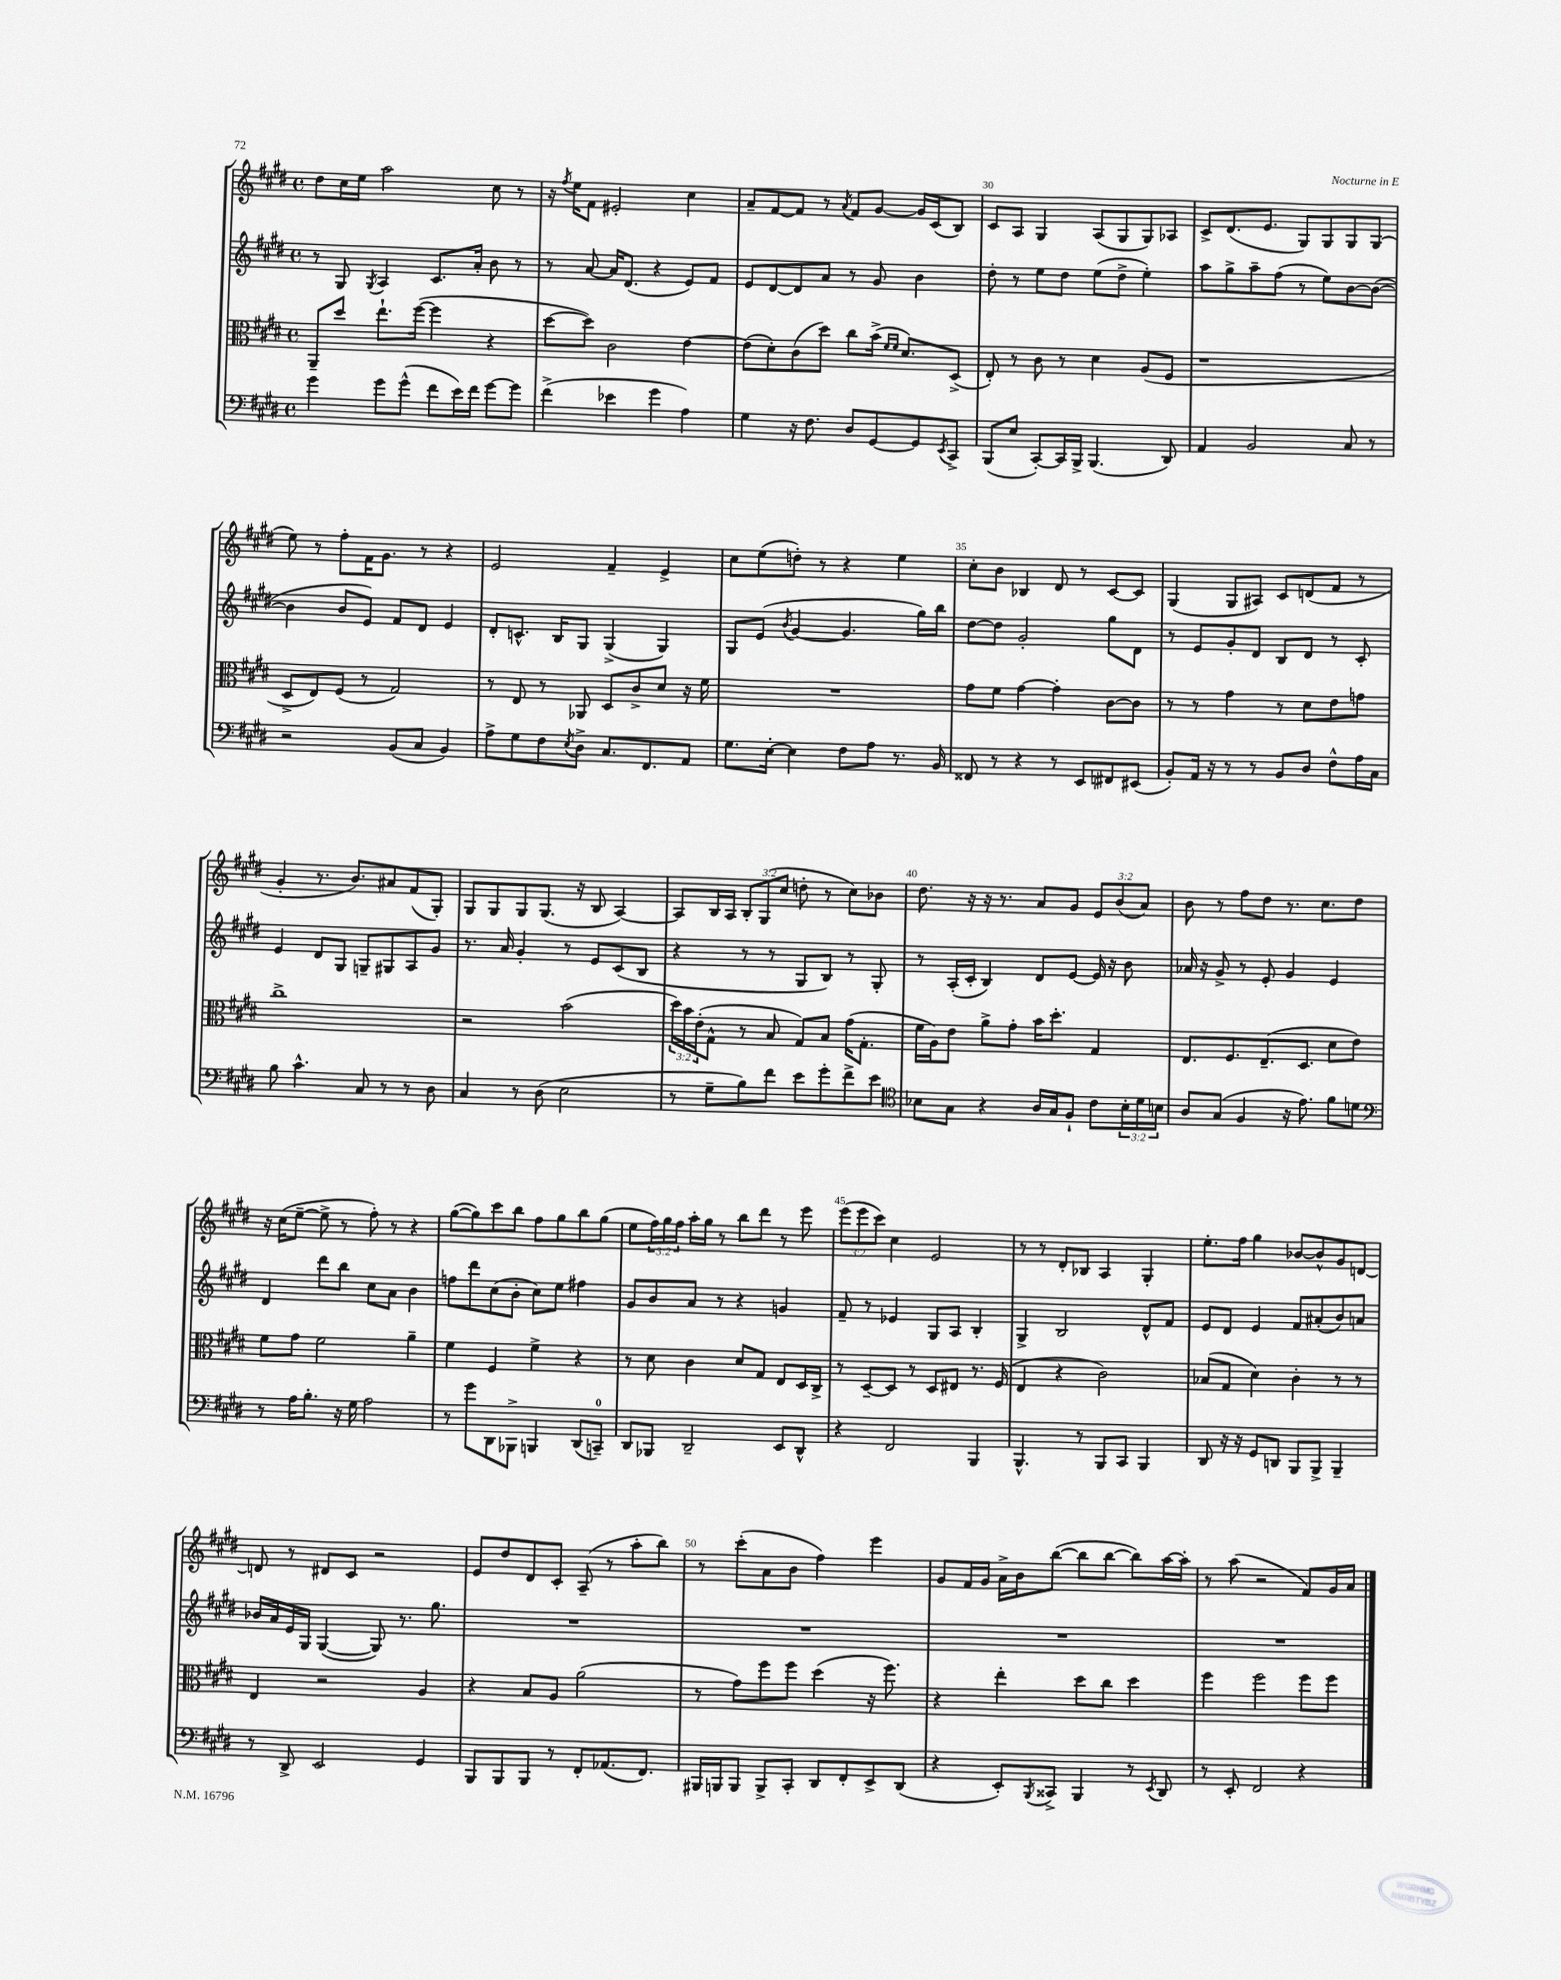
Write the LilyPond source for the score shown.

<<
\new StaffGroup <<
\new Staff = "s0" {
    \clef treble \key e \major \defaultTimeSignature \time 4/4 \override Staff.TupletNumber.text = #tuplet-number::calc-fraction-text
    dis''8 cis''16 e''16 a''2 cis''8 r8 |
    r16 \acciaccatura { fis''8 } e''16 fis'8 eis'2-. cis''4 |
    a'8-- fis'8~ fis'8 r8 \acciaccatura { a'8 } fis'8 gis'8~ gis'16 cis'16( b8) |
    cis'8 a8 gis4 a8( gis8 gis8) aes8 |
    cis'8-> dis'8.( e'8. gis8) gis8 gis8 gis8( |
    e''8) r8 fis''8-. fis'16 gis'8. r8 r4 |
    e'2 fis'4-- e'4-> |
    cis''8 e''8( d''8-.) r8 r4 e''4 |
    cis''8-. b'8 bes4 dis'8 r8 cis'8~ cis'8 |
    gis4( gis8 ais8) cis'8 d'8( fis'8 r8 |
    gis'4-. r8. b'8.) ais'8 fis'8( gis8-.) |
    gis8 gis8 gis8 gis8.( r16 b8 a4~) |
    a8 b16 a16 \tuplet 3/2 { b8-. gis8( cis''8 } d''8-. r8 cis''8) bes'8 |
    dis''8. r16 r16 r8. a'8 gis'8 \tuplet 3/2 { e'8 b'8( a'8) } |
    b'8 r8 fis''8 dis''8 r8. cis''8. dis''8 |
    r16 cis''16( e''8~-- e''8-> r8 fis''8-.) r8 r4 |
    gis''8~( gis''8) cis'''8 b''8 fis''8 gis''8 b''8 gis''8( |
    e''8 \tuplet 3/2 { fis''16) gis''16 fis''16 } a''16-. gis''16 r8 b''8 dis'''8 r8 e'''8 |
    \tuplet 3/2 { e'''8( e'''8 cis'''8) } cis''4 e'2 |
    r8 r8 dis'8-. bes8 a4 gis4-. |
    e''8.-. fis''16 gis''4 bes'8~ bes'8-^ gis'8 d'8~ |
    d'8 r8 dis'8 cis'8 r2 |
    e'8 dis''8 dis'8 cis'8-. a8--( r8 a''8-. b''8) |
    r8 cis'''8-.( a'8 b'8 fis''4) e'''4 |
    gis'8 fis'16 gis'16 a'16-> b'16 b''8~( b''8 b''8~ b''8) a''16~ a''16-. |
    r8 a''8( r2 fis'8) gis'16 a'16 \bar "|." |
}
\new Staff = "s1" {
    \clef treble \key e \major \defaultTimeSignature \time 4/4
    r8 gis8 \acciaccatura { gis8 } a4 cis'8. a'16-. b'8 r8 |
    r8 a'8~ a'16 dis'8.( r4 e'8) fis'8 |
    e'8 dis'8~ dis'8 a'8 r8 gis'8 b'4 |
    dis''8-. r8 e''8 dis''8 e''8( dis''8-> e''4-.) |
    a''8 gis''8-> a''8-- fis''8( r8 e''8) b'8~ b'8~( |
    b'4 b'8 e'8) fis'8 dis'8 e'4 |
    dis'8-. c'8.-^ b16 gis8 gis4->( gis4) |
    gis8 e'8( \acciaccatura { b'8 } gis'4~ gis'4. gis''16) b''16 |
    dis''8~ dis''8 gis'2-. gis''8 dis'8 |
    r8 e'8 gis'8-. dis'8 b8 dis'8 r8 cis'8-. |
    e'4 dis'8 gis8 g8-- gis8 a8 gis'8 |
    r8. a'16 gis'4-. r8 e'8 cis'8( b8 |
    r4 r8 r8 gis8 b8) r8 gis8-. |
    r8 a16-.( cis'16-. b4) dis'8 e'8~ e'16 r16 b'8 |
    aes'16 r16 gis'8-> r8 e'8-. gis'4 e'4 |
    dis'4 dis'''8 b''8 cis''8 a'8 b'4 |
    f''8 dis'''8 cis''8( b'8-. cis''8) e''8 fis''4 |
    gis'8 b'8 a'8 r8 r4 g'4 |
    fis'8-- r8 ees'4 gis8 a8 b4-. |
    gis4-> b2 dis'8-^ fis'8 |
    e'8 dis'8 e'4 fis'8 ais'8-.( b'8) a'8 |
    bes'16 a'16 e'16 gis16 gis4~( gis8) r8. gis''8. |
    R1 |
    R1 |
    R1 |
    R1 \bar "|." |
}
\new Staff = "s2" {
    \clef alto \key e \major \defaultTimeSignature \time 4/4 \override Staff.TupletNumber.text = #tuplet-number::calc-fraction-text
    a,8-- dis''8 e''8.-! fis''16~( fis''4 r4 |
    dis''8~ dis''8) cis'2 e'4~ |
    e'8( dis'8-.) cis'8( dis''8) cis''8 b'16->( \grace { fis'16 fis'16 } dis'8.) dis8->( |
    e8-.) r8 cis'8 r8 dis'4 a8( fis8 |
    r1 |
    dis8-> e8) fis8( r8 gis2) |
    r8 e8 r8 aes,8 dis8 cis'8-> dis'8 r16 fis'16 |
    R1 |
    gis'8 fis'8 gis'4~ gis'4-. cis'8~ cis'8 |
    r8 r8 gis'4 r8 dis'8 e'8 g'8 |
    cis''1-> |
    r2 b'2( |
    \tuplet 3/2 { dis''16) b'16 e'16-.( } gis8-^ r8 b8 gis8) b8 gis'16( gis8.-. |
    fis'16 a16) e'8 a'8-> gis'8-. b'16 dis''8.-. gis4 |
    e8. fis8. e8.--( dis8. dis'8 e'8) |
    fis'8 gis'8 fis'2 a'4-- |
    fis'4 fis4 fis'4-> r4 |
    r8 dis'8 cis'4 dis'8 gis8 e8 dis16 cis16-> |
    r8 dis8~-- dis8 r8 dis8 eis8 r8. fis16( |
    e4 r4 cis'2) |
    bes8( gis8 dis'4) cis'4-. r8 r8 |
    e4 r2 a4 |
    r4 b8 a8 a'2( |
    r8 gis'8) fis''8 fis''8 dis''4( r16 fis''8.) |
    r4 e''4-. dis''8 cis''8 dis''4 |
    fis''4 fis''2 fis''8 fis''8 \bar "|." |
}
\new Staff = "s3" {
    \clef bass \key e \major \defaultTimeSignature \time 4/4 \override Staff.TupletNumber.text = #tuplet-number::calc-fraction-text
    gis'4 gis'8 gis'8-^( fis'8 e'16) fis'16 gis'8~ gis'8 |
    fis'4->( ees'4 gis'4 a4) |
    gis4 r16 fis8. dis8 gis,8~ gis,8 \acciaccatura { e,8 } cis,8-> |
    b,,8( e8 cis,8~-.) cis,16 b,,16-> b,,4.( dis,8) |
    a,4 b,2 cis8 r8 |
    r2 b,8( cis8 b,4) |
    a8-> gis8 fis8 \acciaccatura { e8 } dis8-> cis8. fis,8. a,8 |
    gis8. e16~-. e4 fis8 a8 r8. b,16 |
    fisis,8 r8 r4 r8 e,8 fis,8 eis,8( |
    b,8-.) a,16 r16 r8 r8 b,8 dis8 fis8-^ a16 cis16 |
    b8 cis'4.-^ cis8 r8 r8 dis8 |
    cis4 r8 dis8( e2 |
    r8 gis8-- b8) fis'8 e'8 gis'8-. fis'8-> e'8 |
    \clef tenor bes8 gis8 r4 a16 gis16 fis8-! cis'8 \tuplet 3/2 { bes16-. dis'16 b16 } |
    a8 gis8( fis4 r16 e'8.) fis'8 d'8 |
    \clef bass r8 a16 b8.-. r16 gis16 a2 |
    r8 gis'8 dis,8 bes,,8-> b,,4 dis,8( c,8-0--) |
    dis,8 bes,,8 dis,2-- e,8 dis,8-^ |
    r4 fis,2 b,,4 |
    b,,4.-^ r8 b,,8 cis,8 b,,4 |
    dis,8 r16 r16 gis,8 d,8 b,,8 b,,8-> b,,4-- |
    r8 dis,8-> e,2 gis,4 |
    b,,8 b,,8 b,,8 r8 fis,8-. aes,8.( fis,8.) |
    bis,,16 b,,16 b,,8 b,,8-> cis,8-. dis,8 fis,8-. e,8-> dis,8( |
    r4 e,8-.) \acciaccatura { b,,8 } cisis,8-> b,,4 r8 \acciaccatura { e,8 } dis,8 |
    r8 e,8-. fis,2 r4 \bar "|." |
}
>>
>>
\layout { \context { \Score currentBarNumber = #27 \override BarNumber.break-visibility = ##(#f #t #t) barNumberVisibility = #(every-nth-bar-number-visible 5) } }
